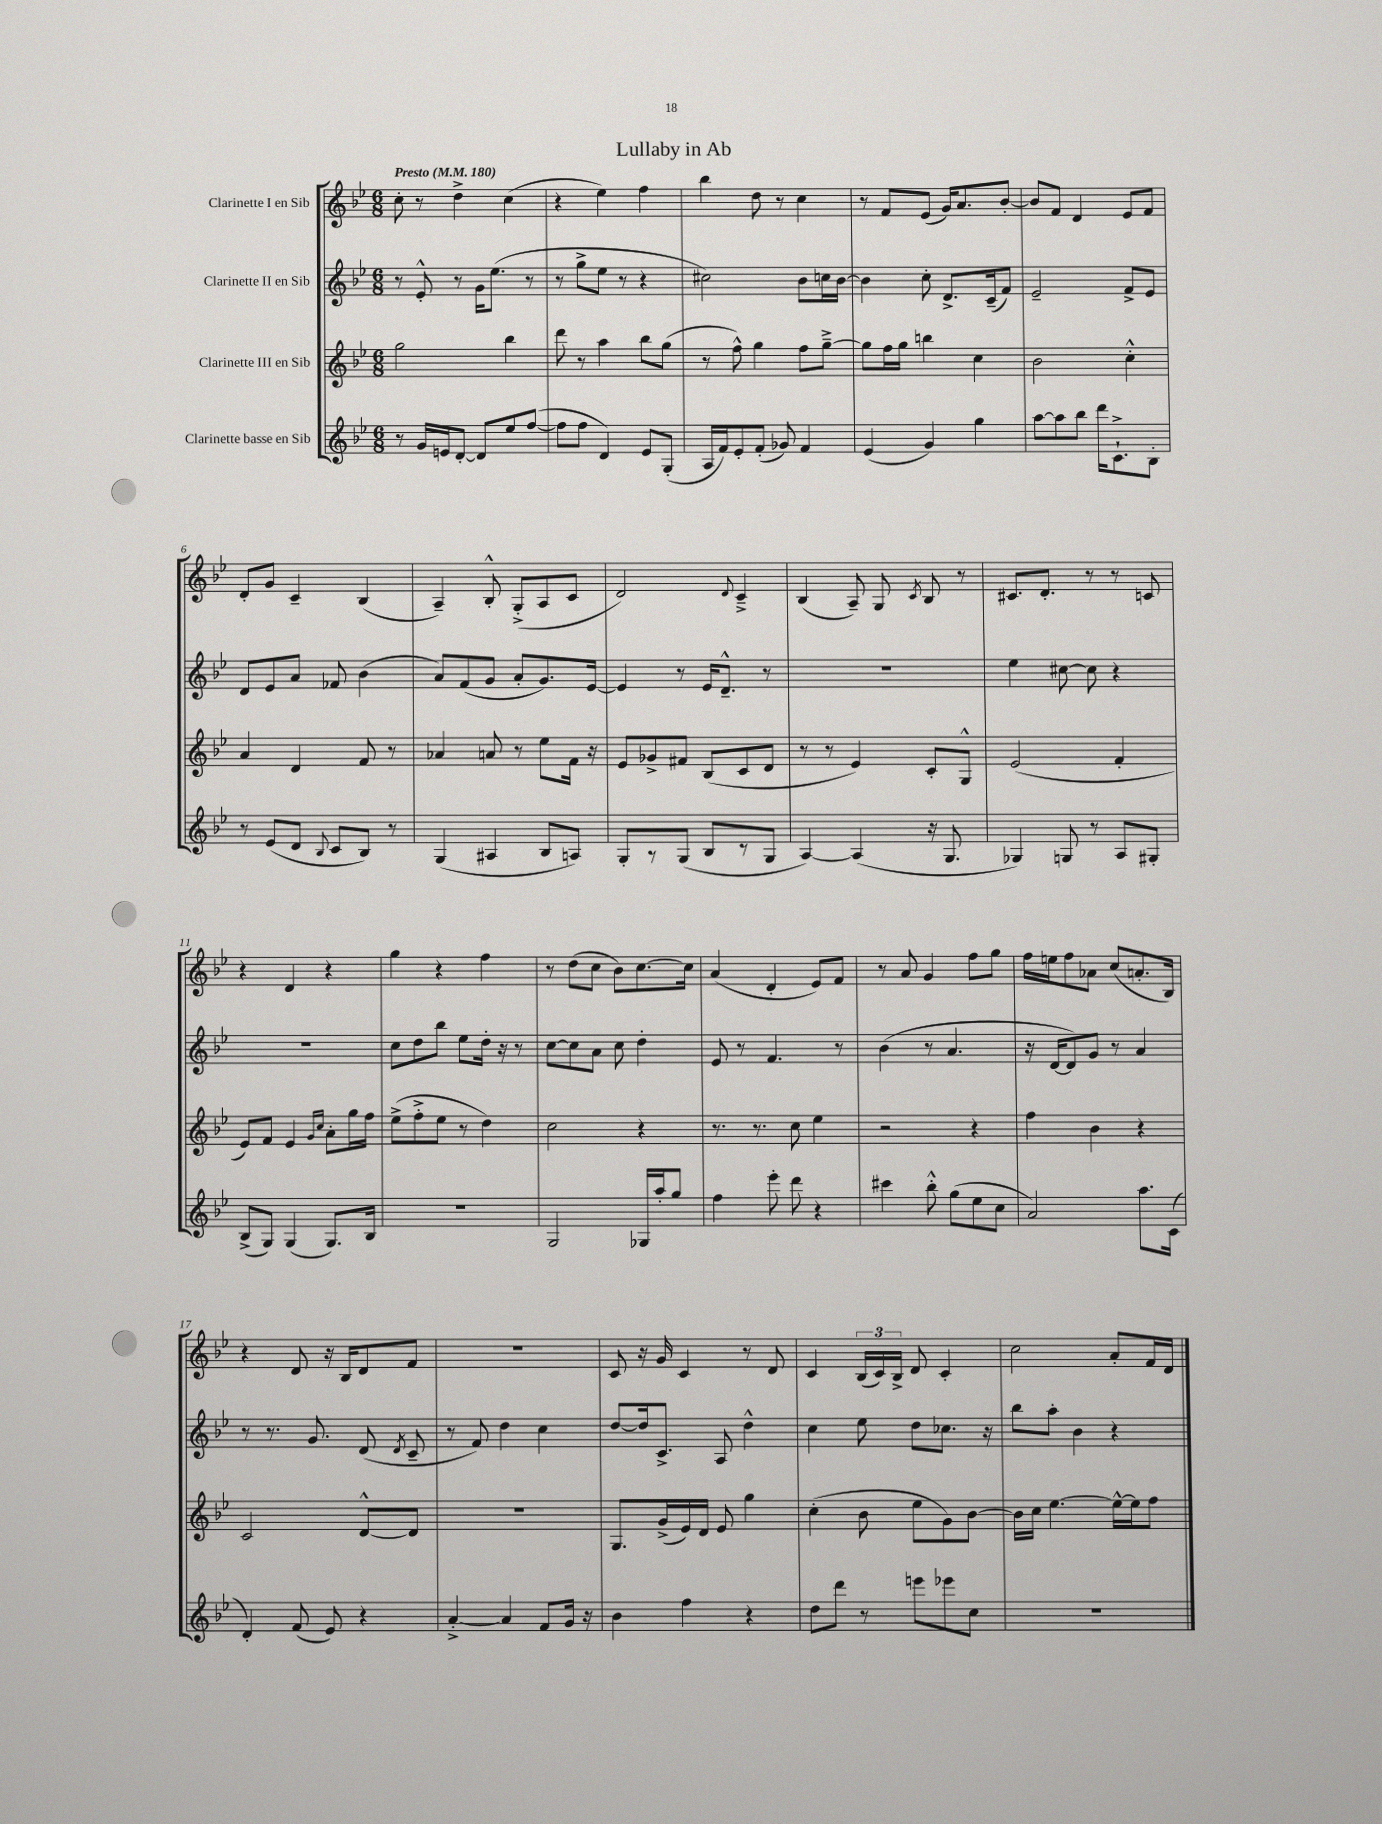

**kern	**kern	**kern	**kern
*staff4	*staff3	*staff2	*staff1
*clefG2	*clefG2	*clefG2	*clefG2
*k[b-e-]	*k[b-e-]	*k[b-e-]	*k[b-e-]
*M6/8	*M6/8	*M6/8	*M6/8
*MM180	*MM180	*MM180	*MM180
8r	2gg\	8r	8cc'\
16g/LL	.	8e-'^^/	8r
16e/J	.	.	.
[8d'/J	.	8r	4dd^\
8d/]L	.	16g\LK	.
.	.	(8.ee-\J	.
8ee-/	4bb-\	.	(4cc\
([8ff/J	.	8r	.
=	=	=	=
8ff\]L	8ddd\	8r	4r
8ff\J	8r	8gg^\L	.
4d/)	4aa\	8ee-\J	4ee-\)
.	.	8r	.
8e-/L	8bb-\L	4r	4ff\
(8G'/J	(8gg\J	.	.
=	=	=	=
16A/LL	8r	2cc#\)	4bb-\
16f/J)	.	.	.
8e-'/	8ff^^\)	.	.
(8f'/J	4gg\	.	8dd\
8g-/)	.	.	8r
4f/	8ff\L	8b-\L	4cc\
.	[8gg~^\J	16cc\L	.
.	.	[16b-\JJ	.
=	=	=	=
(4e-/	8gg\]L	4b-\]	8r
.	16ff\L	.	8f/L
.	16gg\JJ	.	.
4g/)	4bb\	8cc'\	(8e-/J
.	.	8.d^/L	16g/LK)
.	.	.	8.a/
4gg\	4cc\	.	.
.	.	(16c~/k	.
.	.	8f/J)	[8b-'/J
=	=	=	=
[8aa\L	2b-\	2e-~/	8b-/]L
8aa\]	.	.	8f/J
8bb-\J	.	.	4d/
16ddd\LK	.	.	.
8.c`^\	.	.	.
.	4cc'^^\	8f^/L	8e-/L
8B-'\J	.	8e-/J	8f/J
=	=	=	=
8r	4a/	8d/L	8d'/L
(8e-/L	.	8e-/	8g/J
8d/J	4d/	8a/J	4c~/
8qqB-/	.	.	.
8c/L	.	8f-/	.
8B-/J)	8f/	(4b-\	(4B-/
8r	8r	.	.
=	=	=	=
(4G/	4a-/	8a/L)	4A~/)
.	.	(8f/	.
4A#/	8a/	8g/J	8B-'^^/
.	8r	8a'/L	(8G'^/L
8B-/L	8ee-\L	8.g/)	8A/
8A/J)	16f\Jk	.	8c/J
.	16r	[16e-/Jk	.
=	=	=	=
8G'/L	8e-/L	4e-/]	2d/)
8r	8g-^/	.	.
(8G/J	8f#/J	8r	.
8B-/L	(8B-/L	16e-/LK	.
.	.	8.d~^^/J	.
.	.	.	8qqd/
8r	8c/	.	4c~^/
8G/J	8d/J	8r	.
=	=	=	=
[4A/)	8r	2.r	(4B-/
.	8r	.	.
(4A/]	4e-/)	.	8A~/)
.	.	.	8G/
.	.	.	8qc/
16r	8c'/L	.	8B-/
8.G/	.	.	.
.	8G^^/J	.	8r
=	=	=	=
4G-/)	(2e-/	4ee-\	8.c#/L
.	.	.	8.d'/J
8G/	.	[8cc#\	.
8r	.	8cc#\]	8r
8A/L	4f'/	4r	8r
8G#'/J	.	.	8c/
=	=	=	=
(8B-^/L	8e-/L)	2.r	4r
8G/J)	8f/J	.	.
(4G/	4e-/	.	4d/
.	16qqg/LL	.	.
.	16qqcc/JJ	.	.
8.G/L)	8a'\L	.	4r
.	16gg\L	.	.
16B-/Jk	16ff\JJ	.	.
=	=	=	=
2.r	(8ee-^\L	8cc\L	4gg\
.	8ff'^\	8dd\	.
.	8ee-\J	8bb-\J	4r
.	8r	8ee-\L	.
.	4dd\)	16dd'\Jk	4ff\
.	.	16r	.
.	.	8r	.
=	=	=	=
2G/	2cc\	[8cc\L	8r
.	.	8cc\]	(8dd\L
.	.	8a\J	8cc\J
.	.	8cc\	8b-\L)
16G-/LL	4r	4dd'\	[8.cc\
16aa'/J	.	.	.
8gg/J	.	.	.
.	.	.	16cc\]Jk
=	=	=	=
4ff\	8.r	8e-/	(4a/
.	.	8r	.
.	8.r	.	.
8eee-'\	.	4.f/	4d'/
8ddd\	8cc\	.	.
4r	4ee-\	.	8e-/L)
.	.	8r	8f/J
=	=	=	=
4ccc#\	2r	(4b-\	8r
.	.	.	8a/
8bb-'^^\	.	8r	4g/
(8gg\L	.	4.a/	.
8ee-\	4r	.	8ff\L
8cc\J	.	.	8gg\J
=	=	=	=
2a/)	4ff\	16r	16ff\LL
.	.	[16d/LK	16ee\J
.	.	8d/])	8ff\
.	4b-\	8g/J	8a-\J
.	.	8r	(8cc/L
8.aa\L	4r	4a/	8.a'/
(16c\Jk	.	.	16B-/Jk)
=	=	=	=
4d'/)	2c/	8r	4r
.	.	8.r	.
(8f/	.	.	8d/
.	.	8.g/	.
8e-/)	.	.	16r
.	.	.	16B-/LK
4r	[8d^^/L	(8d/	8d/
.	.	8qd/	.
.	8d/]J	8c~/	8f/J
=	=	=	=
[4a'^/	2.r	8r	2.r
.	.	8f/)	.
4a/]	.	4dd\	.
8f/L	.	4cc\	.
16g/Jk	.	.	.
16r	.	.	.
=	=	=	=
4b-\	8.G/L	[8dd/L	8c/
.	.	16dd/]k	16r
.	(16g^/L	8.c^/J	16g/
4ff\	16e-/)	.	4c/
.	16d/JJ	.	.
.	8e-/	8A/	.
4r	4gg\	4dd^^\	8r
.	.	.	8d/
=	=	=	=
8dd\L	(4cc'\	4cc\	4c/
8ddd\J	.	.	.
8r	8b-\	8ee-\	(24B-/LL
.	.	.	24c/)
.	.	.	24B-^/JJ
8eee\L	8ee-\L	8dd\L	8d/
8eee-\	8g\)	8.cc-\J	4c'/
8cc\J	[8b-\J	.	.
.	.	16r	.
=	=	=	=
2.r	16b-\]LL	8bb-\L	2cc\
.	16cc\JJ	.	.
.	[4.ee-\	8aa'\J	.
.	.	4b-\	.
.	16ee-^^\_LL	4r	8a'/L
.	16ee-\]J	.	.
.	8ff\J	.	16f/L
.	.	.	16d/JJ
==	==	==	==
*-	*-	*-	*-
